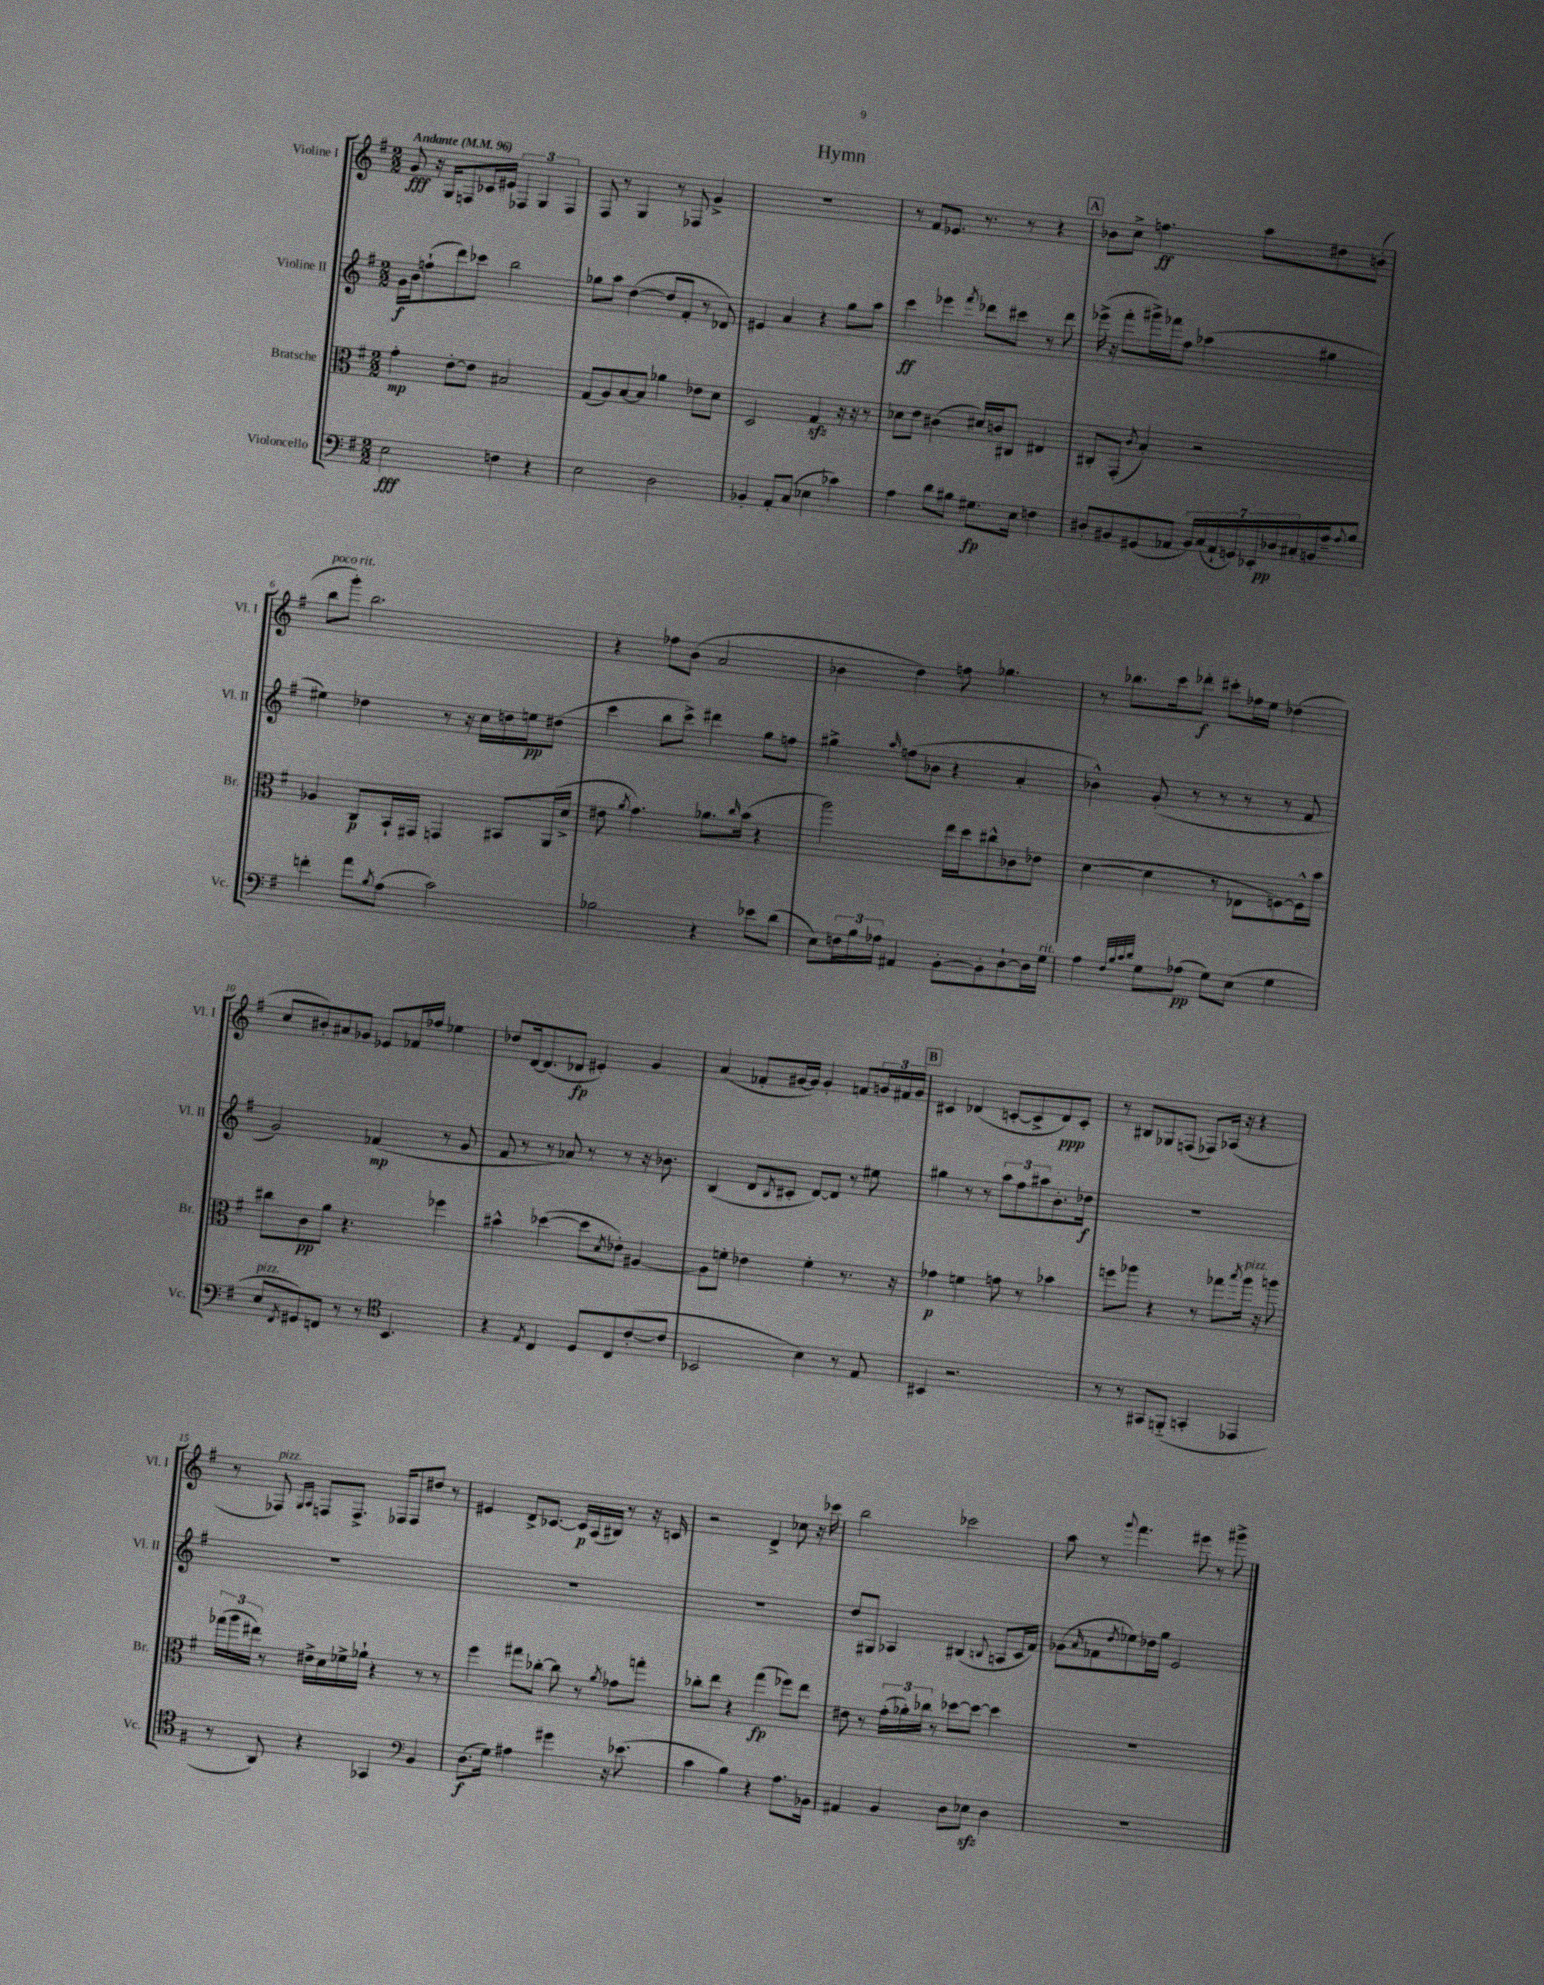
\header { title = "Hymn" }
<<
\new StaffGroup <<
\new Staff = "s0" \with { instrumentName = "Violine I" shortInstrumentName = "Vl. I" } {
    \clef treble \key g \major \numericTimeSignature \time 2/2 \tempo "Andante" 4 = 96
    g'8\fff r16 g16 f8 ces'16 eis'16 \tuplet 3/2 { fes4 g4 fes4 } |
    fis8 r8 g4 r8 fes8 g'4-> |
    R1 |
    r8 fis'8 ees'8. r8. r8 r4 |
    \mark \markup { \box "A" } bes'8 c''8-> f''4.\ff a''8 dis''8 b'8-.( |
    b''8^\markup { \italic "poco rit." } g'''8-.) b''2. |
    r4 fes''8 b'8( a'2 |
    bes'4 d''4) f''8 ges''4. |
    r8 bes''8. c'''16 des'''8-.\f cis'''8-. fes''16 e''16 des''4( |
    c''8 bis'8-.) ais'8 ges'8 ees'8 fes'16 fes''16 ees''4 |
    des''8 d'16~ d'8.( des'8\fp eis'4-.) g'4 |
    a'4( fes'8-. gis'16~ gis'16) gis'4-. f'8 \tuplet 3/2 { g'16 fis'16 g'16 } |
    \mark \markup { \box "B" } cis'4 des'4( c'8~-. c'8-> des'8\ppp) c'8-. |
    r8 bis8 ges8 f8( fes8) aes16( r16 r4 |
    r8 fes8^\markup { \italic "pizz." }) \grace { g16 a16 } f8 f8.-> fes16 fes8 dis''8 r8 |
    eis'4 d'8-> ces'8.~ ces'16\p a16( bis16) r8 r16 c'16 |
    r2 d'4-> ces''8 r16 ces'''16 |
    b''2 ces'''2 |
    a''8 r8 \appoggiatura { g'''8 } fis'''4. eis'''8 r8 gis'''8-> \bar "|." |
}
\new Staff = "s1" \with { instrumentName = "Violine II" shortInstrumentName = "Vl. II" } {
    \clef treble \key g \major \numericTimeSignature \time 2/2
    g'16\f b'16 f''8-!( d'''8) ces'''8 b''2 |
    ges''8 a''8 d''4~( d''8 fis'8-. r8 des'8) |
    eis'4 a'4 r4 g''8 a''8 |
    c'''4\ff ees'''4 \acciaccatura { fis'''8 } des'''8 cis'''8 r8 des'''8 |
    \mark \markup { \box "A" } ees'''16->( r16 fis'''8-. gis'''16->) fes'''16 fis''8 aes''4( gis''4 |
    eis''4) des''4 r8 r16 c''16 d''16 e''16\pp dis''8( |
    c'''4 b''8 c'''8->) dis'''4 g''8 f''8 |
    gis''4-> \grace { a''16 } f''8( bes'8 r4 a'4-. |
    bes'4-^) g'8-.( r8 r8 r8 r8 fis'8 |
    g'2) fes'4\mp( r8 g'8 |
    fis'8 r8 r8 aes'8) r8 r8 r16 bes'8. |
    b4( d'8 \acciaccatura { b8 } cis'8-. d'8~) d'8 r8 eis''8 |
    \mark \markup { \box "B" } gis''4 r8 r8 \tuplet 3/2 { a''8 fis''8 ais''8 } b'8.-. des''16\f |
    R1 |
    R1 |
    R1 |
    R1 |
    d''8 gis8 aes4 bis4( \appoggiatura { b8 } a8 c'16 fis'16) |
    ges'8( \grace { a'16 } fes'8 \acciaccatura { d''8 } ees''8) des''16 g''16 e'2 \bar "|." |
}
\new Staff = "s2" \with { instrumentName = "Bratsche" shortInstrumentName = "Br." } {
    \clef alto \key g \major \numericTimeSignature \time 2/2
    g'4-.\mp e'8~-. e'8 bis2 |
    g8( a8) b8~ b8 aes'4 ees'8 d'8 |
    d2 g4\sfz r16 r16 r8 |
    des'8 e'8 cis'4( dis'16) c'16 cis8 eis4 |
    \mark \markup { \box "A" } cis8-. g,8-.( \acciaccatura { c'8 } b4-.) r2 |
    aes4 c8\p b,16-! gis,16 g,4 bis,8 a,16( d'16-> |
    eis'8 \acciaccatura { a'8 } g'4.) aes'8. \grace { c''16 } b'16( r4 |
    a''2) e''16 d''16 cis''8-^ ces'8 ees'8 |
    d'4~( d'4 r8 ees8 f8~) f16-^ b'16 |
    cis''8 c'8\pp a'8 r4. fes''4 |
    bis'4-^ des''4~( des''8 \acciaccatura { d'8 } ees'8-.) ais4~ |
    ais8 f'8-. ees'4 f'4-. r8. r16 |
    \mark \markup { \box "B" } ges'4\p f'4 g'8 r8 bes'4 |
    f''8 aes''8 r4 r8 ges''8 \acciaccatura { b''8 } aes''16^\markup { \italic "pizz." } r16 a''8 |
    \tuplet 3/2 { ges''16( a''16 eis''16) } r8 eis'16-> d'16 fes'16-> aes'16-! r4 r8 r8 |
    fis''4 gis''8 ces''8~-. ces''8 r8 \acciaccatura { a'8 } ges'8 g''8-. |
    ces''8-. e''8 r4 g''4\fp( fes''8) e''8 |
    eis'8 r8 \tuplet 3/2 { g'16-.( aes'16-.) ces''16 } r8 des''8~ des''8~ des''4 |
    R1 \bar "|." |
}
\new Staff = "s3" \with { instrumentName = "Violoncello" shortInstrumentName = "Vc." } {
    \clef bass \key g \major \numericTimeSignature \time 2/2
    e2\fff f4 r4 |
    e2 d2 |
    bes,4-. a,8-. c8( ees4 ces'4) |
    a4 d'8 bis8 gis8.\fp e16 f4 |
    \mark \markup { \box "A" } dis8-. bis,8 gis,8( aes,8 \tuplet 7/4 { bis,16) c16( aes,16-! g,16) ees,16-. des16\pp cis16-. } b,16 a16-- \appoggiatura { a8 } b8 |
    f'4-. a'8 \acciaccatura { b8 } a8( c'2) |
    bes2 r4 ees'8 d'8( |
    e8) \tuplet 3/2 { f16 b16 aes16 } ais,4 b,8~-. b,8-. d8~-! d16 g16^\markup { \italic "rit." } |
    a4 \grace { fis32 b32 c'32 d'32 } g8 aes8\pp( g8) e8( g4 |
    e8^\markup { \italic "pizz." } \acciaccatura { fis,8 } gis,8) f,8 r8 r8 \clef tenor b,4. |
    r4 \acciaccatura { e8 } c4 d8 c8 c'8~-.( c'8 |
    bes,2 b4) r8 e8 |
    \mark \markup { \box "B" } bis,4 r2. |
    r8 r8 gis,8 f,8-_( g,4-. ees,4 |
    r8 a,8) r4 ges,4 \clef bass b,4 |
    d8.\f( g16) ais4 gis'4 r16 ees'8.( |
    c'4 b4) r4 a8. bes,16 |
    ais,4 b,4 d8 ees8\sfz d4 |
    R1 \bar "|." |
}
>>
>>
